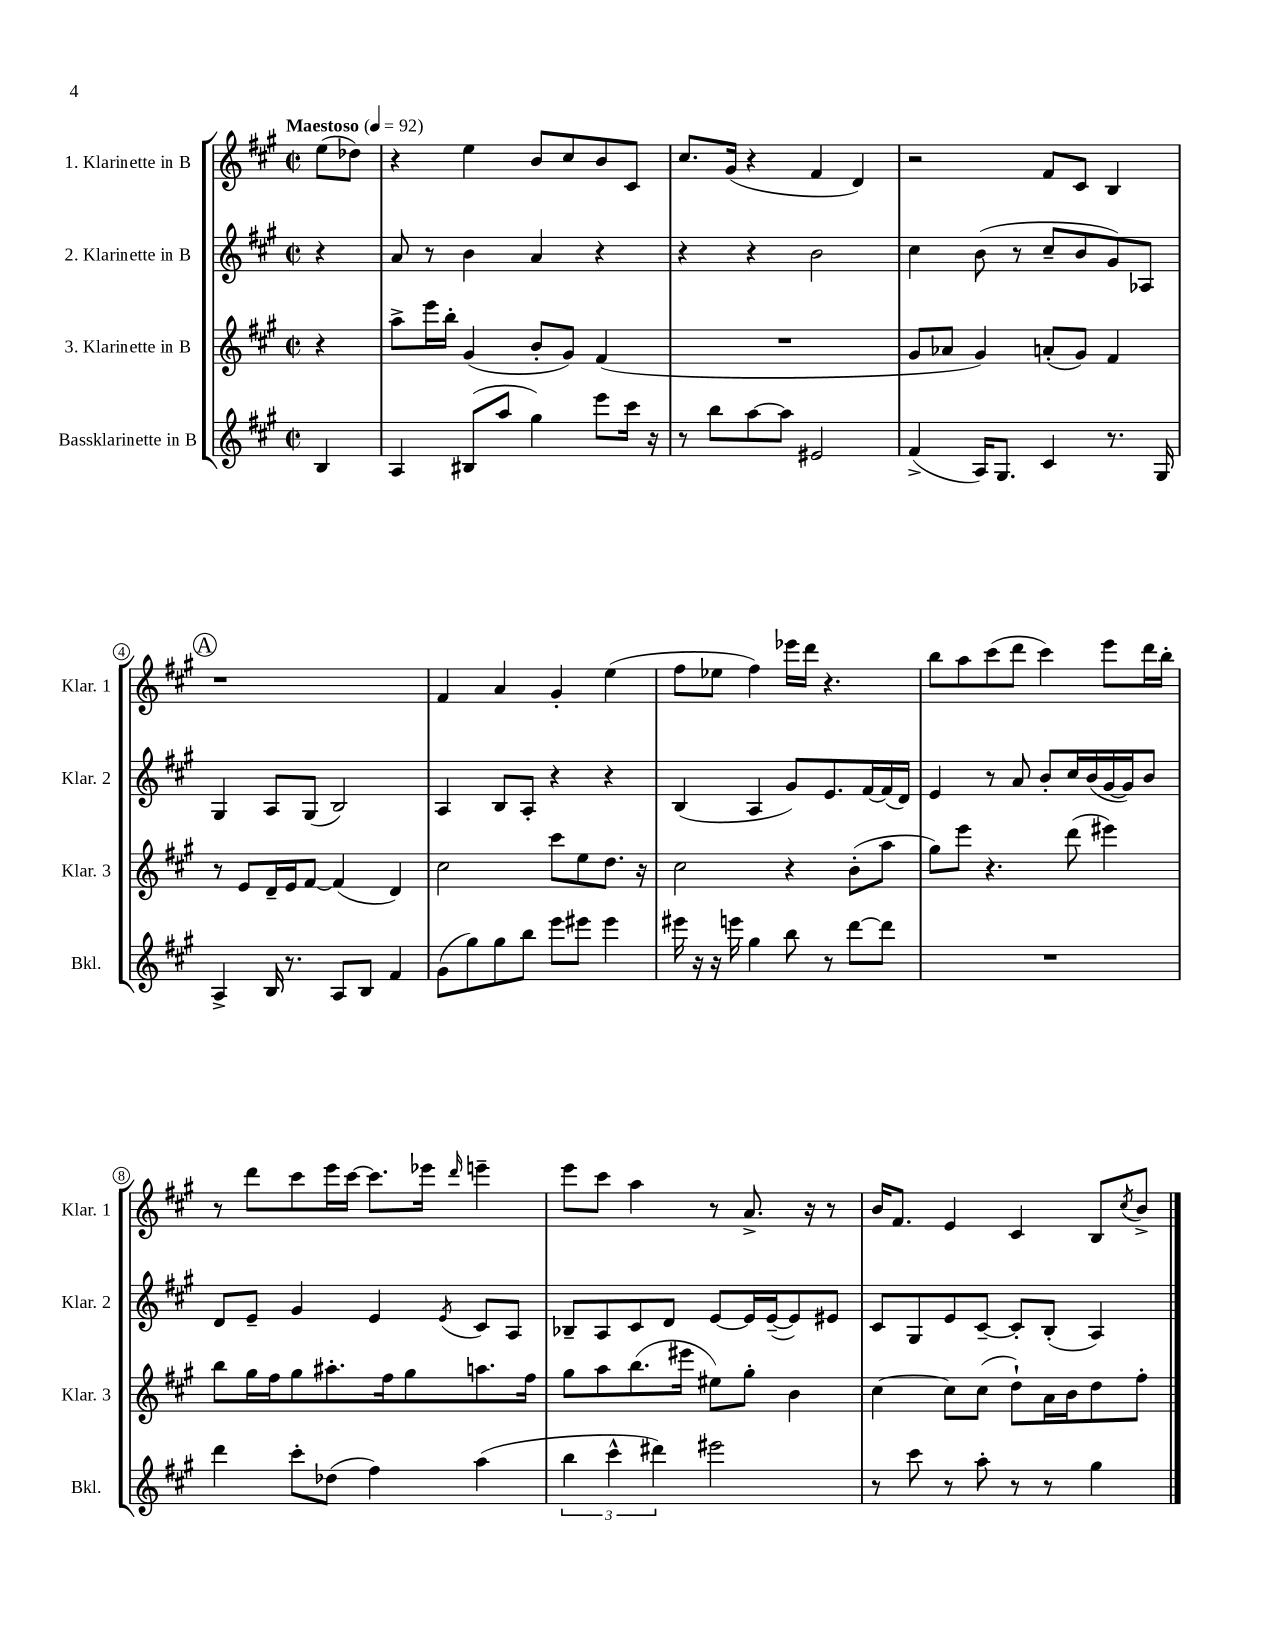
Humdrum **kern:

**kern	**kern	**kern	**kern
*part4	*part3	*part2	*part1
*staff4	*staff3	*staff2	*staff1
*I"Bassklarinette in B	*I"3. Klarinette in B	*I"2. Klarinette in B	*I"1. Klarinette in B
*I'Bkl.	*I'Klar. 3	*I'Klar. 2	*I'Klar. 1
*clefG2	*clefG2	*clefG2	*clefG2
*k[f#c#g#]	*k[f#c#g#]	*k[f#c#g#]	*k[f#c#g#]
*M2/2	*M2/2	*M2/2	*M2/2
*met(c|)	*met(c|)	*met(c|)	*met(c|)
*MM92	*MM92	*MM92	*MM92
=	=	=	=
!	!	!	!LO:TX:a:B:t=Maestoso
4B/	4r	4r	(8ee\L
.	.	.	8dd-X\J)
=1	=1	=1	=1
4A/	8aa^\L	8a/	4r
.	16eee\L	8r	.
.	16bb'\JJ	.	.
(8B#X/L	(4g#/	4b\	4ee\
8aa/J	.	.	.
4gg#\)	8b'/L	4a/	8b/L
.	8g#/J)	.	8cc#/
8eee\L	(4f#/	4r	8b/
16ccc#\Jk	.	.	8c#/J
16r	.	.	.
=2	=2	=2	=2
8r	1r	4r	8.cc#/L
8bb\L	.	.	.
.	.	.	(16g#/Jk
[8aa\	.	4r	4r
8aa\J]	.	.	.
2e#X/	.	2b\	4f#/
.	.	.	4d/)
=3	=3	=3	=3
(4f#^/	8g#/L	4cc#\	2r
.	8a-X/J	.	.
16A/KL)	4g#/)	(8b\	.
8.G#/J	.	.	.
.	.	8r	.
4c#/	(8an'/L	8cc#~/L	8f#/L
.	8g#/J)	8b/	8c#/J
8.r	4f#/	8g#/)	4B/
.	.	8A-X/J	.
16G#/	.	.	.
!!LO:LB:g=z
!!LO:REH:place=s1:t=A
=4	=4	=4	=4
4A^/	8r	4G#/	1r
.	8e/L	.	.
16B/	16d~/L	8A/L	.
8.r	16e/J	.	.
.	[8f#/J	(8G#/J	.
8A/L	(4f#/]	2B/)	.
8B/J	.	.	.
4f#/	4d/)	.	.
=5	=5	=5	=5
(8g#\L	2cc#\	4A/	4f#/
8gg#\)	.	.	.
8gg#\	.	8B/L	4a/
8bb\J	.	8A'/J	.
8eee\L	8ccc#\L	4r	4g#'/
8eee#X\J	8ee\	.	.
4eee#\	8.dd\J	4r	(4ee\
.	16r	.	.
=6	=6	=6	=6
16eee#X\	2cc#\	(4B/	8ff#\L
16r	.	.	.
16r	.	.	8ee-X\J
16eeen\	.	.	.
4gg#\	.	4A/	4ff#\)
8bb\	4r	8g#/L)	16eee-X\LL
.	.	.	16ddd\JJ
8r	.	8.e/	4.r
[8ddd\L	(8b'\L	.	.
.	.	[16f#/L	.
8ddd\J]	8aa\J	(16f#/]	.
.	.	16d/JJ)	.
=7	=7	=7	=7
1r	8gg#\L)	4e/	8bb\L
.	8eee\J	.	8aa\
.	4.r	8r	(8ccc#\
.	.	8a/	8ddd\J
.	.	8b'/L	4ccc#\)
.	(8ddd\	16cc#/L	.
.	.	(16b/	.
.	4eee#X\)	[16g#/	8eee\L
.	.	16g#/J])	.
.	.	8b/J	16ddd\L
.	.	.	16bb'\JJ
!!LO:LB:g=z
=8	=8	=8	=8
4ddd\	8bb\L	8d/L	8r
.	16gg#\L	8e~/J	8ddd\L
.	16ff#\J	.	.
8ccc#'\L	8gg#\	4g#/	8ccc#\
(8dd-X\J	8.aa#X'\	.	16eee\L
.	.	.	[16ccc#\JJ
4ff#\)	.	4e/	8.ccc#\L]
.	16ff#\k	.	.
.	8gg#\	.	.
.	.	.	16eee-X\Jk
.	.	8qe/	16qqddd/
(4aa\	8.aan\	8c#/L	4eeen~\
.	.	8A/J	.
.	16ff#\Jk	.	.
=9	=9	=9	=9
6bb\	8gg#\L	8B-X~/L	8eee\L
.	8aa\	8A/	8ccc#\J
6ccc#^^\	.	.	.
.	(8.bb\	8c#/	4aa\
6ddd#X\)	.	.	.
.	.	8d/J	.
.	16eee#X\Jk	.	.
2eee#X\	8ee#X\L)	[8e/L	8r
.	8gg#'\J	16e/L]	8.a^/
.	.	([16e~/J	.
.	4b\	8e/])	.
.	.	.	16r
.	.	8e#X/J	8r
=10	=10	=10	=10
8r	[4cc#\	8c#/L	16b/KL
.	.	.	8.f#/J
8ccc#\	.	8G#/	.
8r	8cc#\L]	8e/	4e/
8aa'\	(8cc#\J	[8c#~/J	.
8r	8dd`\L)	8c#'/L]	4c#/
8r	16a\L	(8B'/J	.
.	16b\J	.	.
4gg#\	8dd\	4A/)	8B/L
.	.	.	8qcc#/
.	8ff#'\J	.	8b^/J
==	==	==	==
*-	*-	*-	*-
